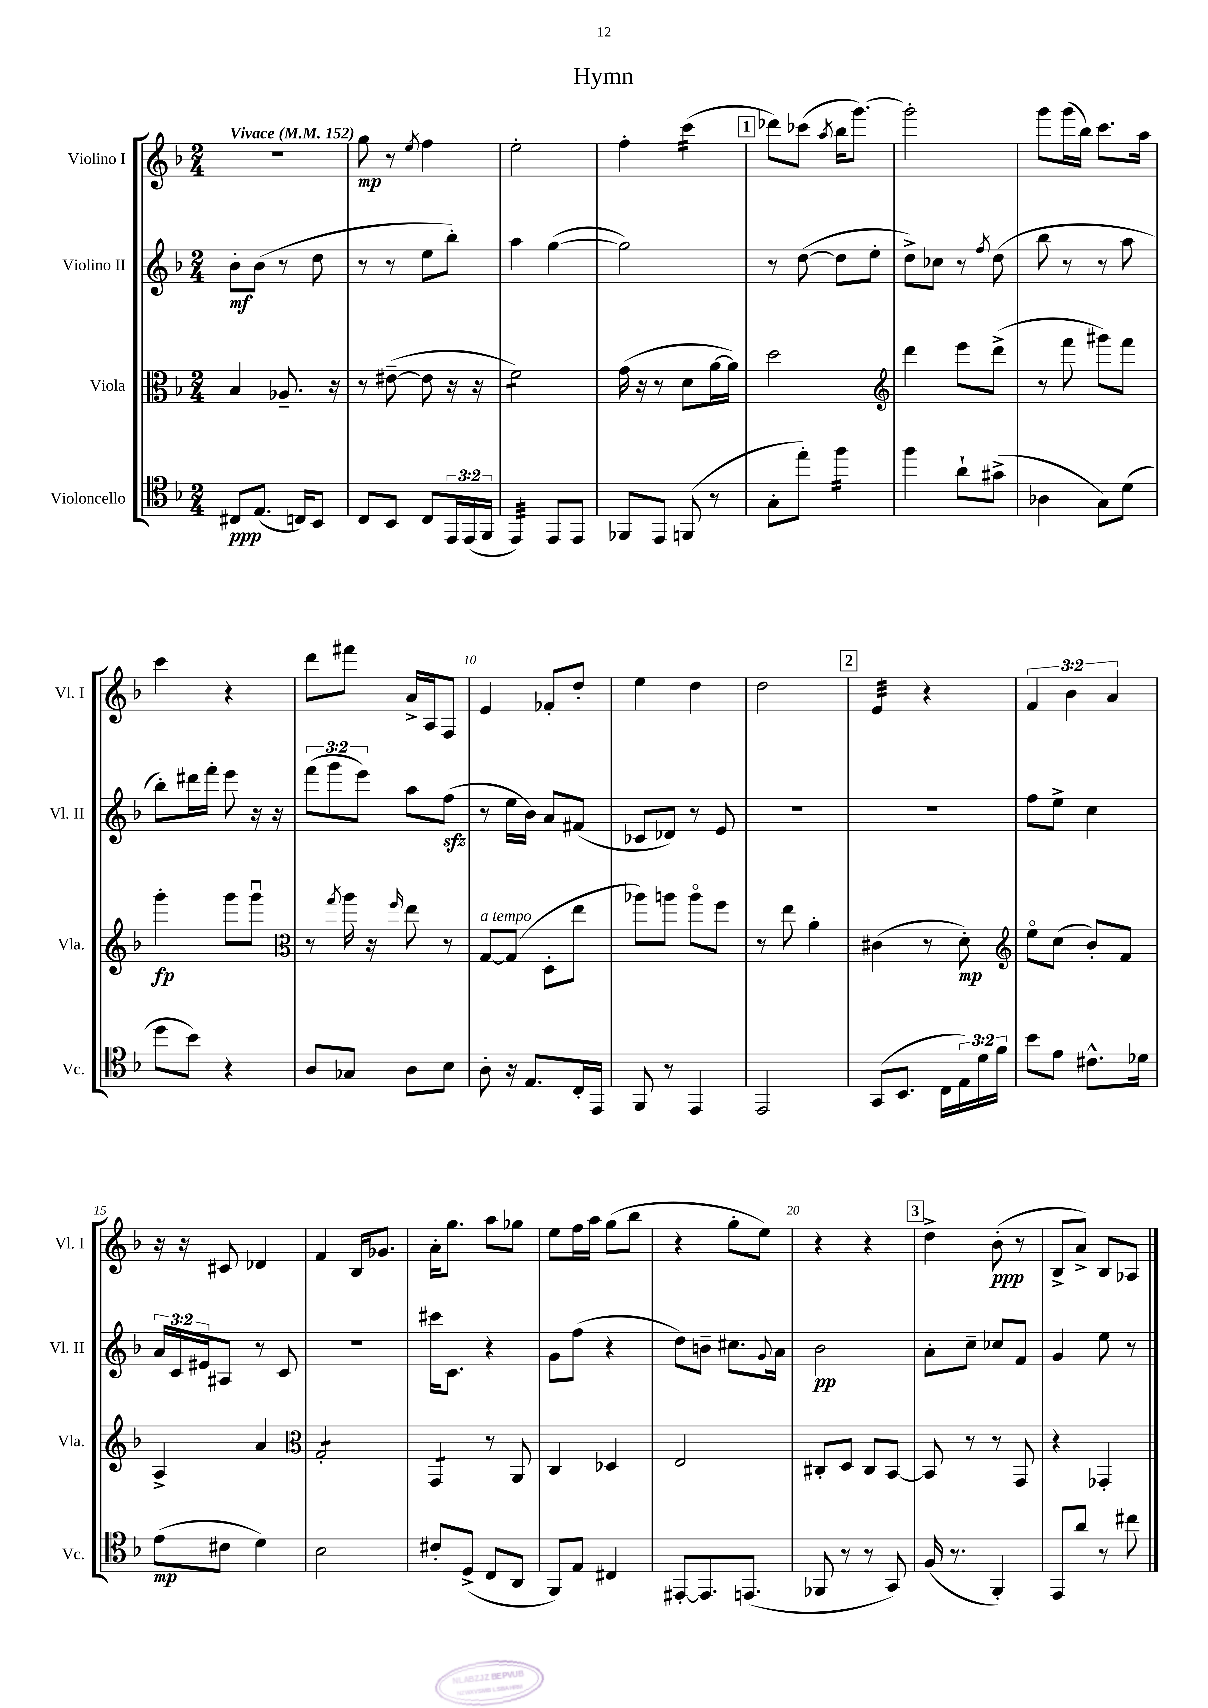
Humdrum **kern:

**kern	**kern	**kern	**kern
*staff4	*staff3	*staff2	*staff1
*clefC4	*clefC3	*clefG2	*clefG2
*k[b-]	*k[b-]	*k[b-]	*k[b-]
*M2/4	*M2/4	*M2/4	*M2/4
*MM152	*MM152	*MM152	*MM152
8C#/L	4B-/	8b-'\L	2r
(8.E/J	.	(8b-\J	.
.	8.A-~/	8r	.
16C/LK)	.	.	.
8BB-/J	.	8dd\	.
.	16r	.	.
=	=	=	=
8C/L	8r	8r	8gg\
8BB-/J	([8e#~\	8r	8r
.	.	.	8qee/
8C/L	8e#\]	8ee\L	4ff\
24EE/L	16r	8bb-'\J)	.
(24EE/	.	.	.
.	16r	.	.
24FF/JJ	.	.	.
=	=	=	=
4EE/)	2f\)	4aa\	2ee'\
8EE/L	.	([4gg\	.
8EE/J	.	.	.
=	=	=	=
8FF-/L	(16g\	2gg\])	4ff'\
.	16r	.	.
8EE/J	8r	.	.
(8FF/	8d\L	.	(4ccc\
8r	[16a\L	.	.
.	16a\]JJ)	.	.
=	=	=	=
8G'\L	2dd\	8r	8ddd-\L)
8ee'\J)	.	([8dd\	(8ccc-\J
.	.	.	8qaa/
4ff\	.	8dd\]L	16bb-\LK
.	.	.	[8.ggg\J)
.	.	8ee'\J	.
=	=	=	=
*	*clefG2	*	*
4ff\	4ddd\	8dd^\L)	2ggg'\]
.	.	8cc-\J	.
8a`\L	8eee\L	8r	.
.	.	8qff/	.
(8g#^\J	(8ddd^\J	(8dd\	.
=	=	=	=
4A-\	8r	8bb-\	8ggg\L
.	8fff\	8r	(16ggg\L
.	.	.	16bb-\JJ)
8G\L)	8ggg#\L)	8r	8.ccc\L
(8d\J	8fff\J	8aa\	.
.	.	.	16aa\Jk
=	=	=	=
8dd\L	4ggg'\	8bb-'\L)	4ccc\
8b-\J)	.	16ddd#\L	.
.	.	16fff'\JJ	.
4r	8ggg\L	8eee\	4r
.	8gggu\J	16r	.
.	.	16r	.
=	=	=	=
*	*clefC3	*	*
8A/L	8r	(12fff\L	8ddd\L
.	.	12ggg\	.
.	8qgg/	.	.
8G-/J	16aa\	.	8fff#\J
.	.	12eee\J)	.
.	16r	.	.
.	16qqff/	.	.
8A\L	8ee\	8aa\L	16a^/LL
.	.	.	16A/J
8B-\J	8r	(8ff\J	8F/J
=	=	=	=
8A'\	[8G/L	8r	4e/
16r	(8G/]J	16ee\LL	.
8.E/L	.	16b-\JJ)	.
.	8D'\L	8a/L	8f-'/L
16C'/L	8ee\J	(8f#/J	8dd'/J
16EE/JJ	.	.	.
=	=	=	=
8FF/	8aa-\L)	8c-/L	4ee\
8r	8aa\J	8d-/J)	.
4EE/	8aao\L	8r	4dd\
.	8ff\J	8e/	.
=	=	=	=
2EE/	8r	2r	2dd\
.	8ee\	.	.
.	4a'\	.	.
=	=	=	=
(8GG/L	(4c#\	2r	4e/
8.BB-/J	.	.	.
.	8r	.	4r
16C\LL	.	.	.
24E\)	8d'\)	.	.
24d\	.	.	.
24f\JJ	.	.	.
=	=	=	=
*	*clefG2	*	*
8b-\L	8eeo\L	8ff\L	6f/
8e\J	(8cc\J	8ee^\J	.
.	.	.	6b-\
8.c#^^\L	8b-'/L)	4cc\	.
.	.	.	6a/
.	8f/J	.	.
16d-\Jk	.	.	.
=	=	=	=
(8e\L	4A^/	24a/LL	16r
.	.	24c/	.
.	.	.	16r
.	.	24e#/J	.
8c#\J	.	8A#/J	8c#/
4d\)	4a/	8r	4d-/
.	.	8c/	.
=	=	=	=
*	*clefC3	*	*
2B-\	2G'/	2r	4f/
.	.	.	16B-/LK
.	.	.	8.g-/J
=	=	=	=
8c#'/L	4GG/	16ccc#\LK	16a'\LK
.	.	8.c\J	8.gg\J
(8D^/J	.	.	.
8C/L	8r	4r	8aa\L
8AA/J	8AA/	.	8gg-\J
=	=	=	=
8FF/L)	4C/	8g\L	8ee\L
8E/J	.	(8ff\J	16ff\L
.	.	.	16aa\JJ
4C#/	4D-/	4r	(8gg\L
.	.	.	8bb-\J
=	=	=	=
[8EE#'/L	2E/	8dd\L)	4r
8.EE#/]	.	8b~\J	.
.	.	8.cc#\L	8gg'\L
(8.EE/J	.	.	.
.	.	.	8ee\J)
.	.	8qqg/	.
.	.	16a\Jk	.
=	=	=	=
8FF-/	8C#'/L	2b-\	4r
8r	8D/J	.	.
8r	8C#/L	.	4r
8GG/)	[8BB-/J	.	.
=	=	=	=
(16F/	8BB-/]	8a'\L	4dd^\
8.r	.	.	.
.	8r	8cc~\J	.
4FF'/)	8r	8cc-/L	(8b-'\
.	8GG/	8f/J	8r
=	=	=	=
8EE/L	4r	4g/	8B-^/L
8a/J	.	.	8a^/J)
8r	4GG-'/	8ee\	8B-/L
8cc#\	.	8r	8A-/J
==	==	==	==
*-	*-	*-	*-
